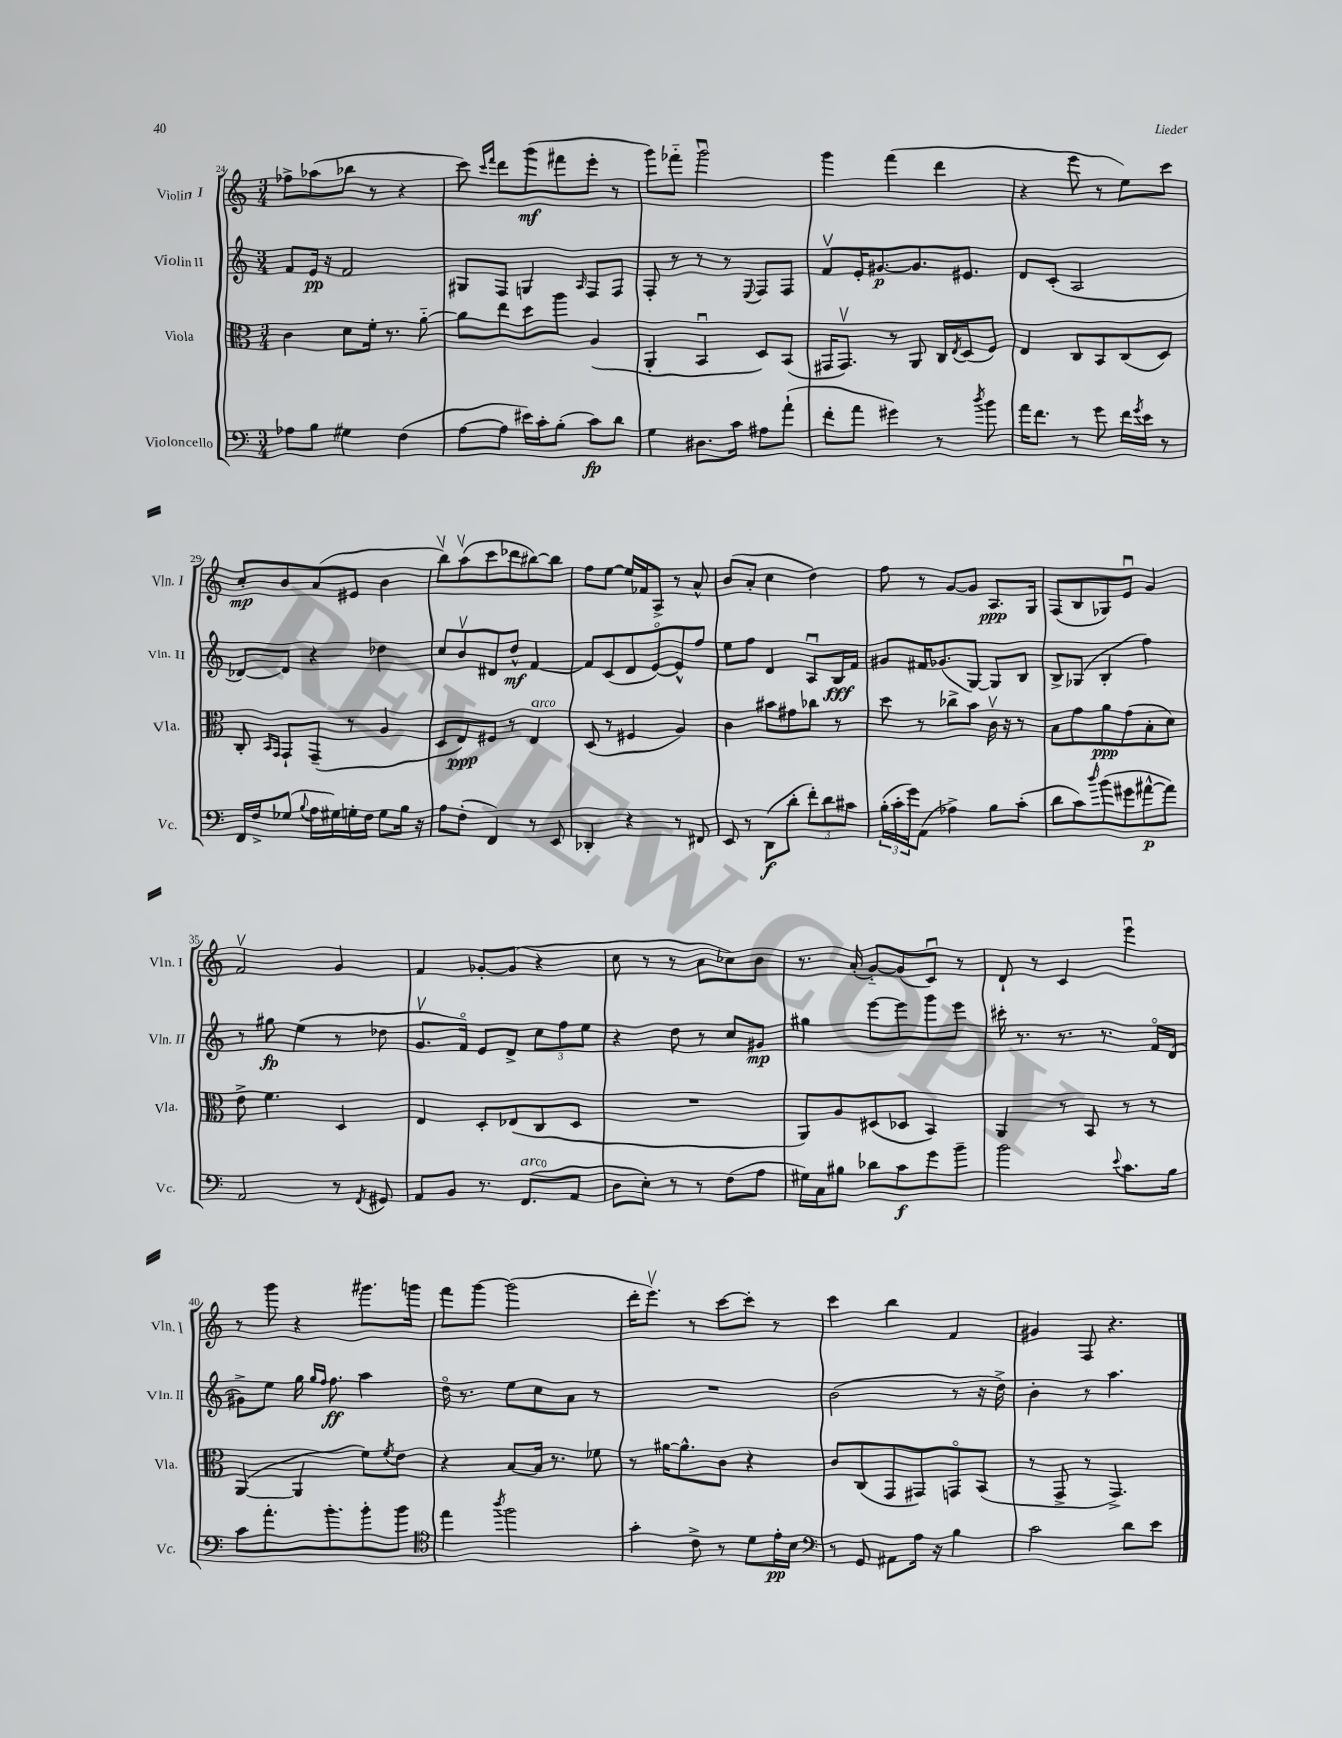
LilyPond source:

<<
\new StaffGroup <<
\new Staff = "s0" \with { instrumentName = "Violin I" shortInstrumentName = "Vln. I" } {
    \clef treble \key c \major \numericTimeSignature \time 3/4
    fes''8-> aes''8( bes''8 r8 r4 |
    c'''8) \grace { c'''16 f'''16 } d'''8 g'''8\mf( fis'''8 e'''8-. r8 |
    g'''8) fes'''8-_ g'''2\downbow |
    g'''4 f'''4( d'''4 |
    r4 e'''8 r8 e''8) c'''8 |
    c''8-.\mp b'8 a'8( eis'8 b'4 |
    b''8\upbow) a''8\upbow( c'''8 des'''8 bis''8~) bis''8 |
    f''8 e''8~ e''16 fes'16 a8-> r8 a'8-^ |
    b'8( a'8-. c''4 d''4) |
    f''8 r8 g'8~ g'8 a8.\ppp g16 |
    f8( b8 ges8) e'8\downbow g'4 |
    f'2\upbow g'4 |
    f'4 ges'8~-. ges'8( r4 |
    c''8 r8 r8 a'8 ces''8) b'8 |
    r8. a'16-.( g'8~-_) g'8( c'8\downbow) r8 |
    d'8-! r8 c'4 e'''4\downbow |
    r8 g'''8 r4 gis'''8. g'''16 |
    f'''8 g'''8~ g'''2( |
    d'''16-. e'''8.\upbow) r8 c'''8~ c'''8-. r8 |
    c'''4 b''4 f'4 |
    gis'4 f8 r4. \bar "|." |
}
\new Staff = "s1" \with { instrumentName = "Violin II" shortInstrumentName = "Vln. II" } {
    \clef treble \key c \major \numericTimeSignature \time 3/4
    f'8 e'16\pp r16 f'2 |
    gis8 f8 g4 \grace { a16 } f8 f8 |
    f8-. r8 r8 r8 \appoggiatura { e8 } f8 f8 |
    f'8\upbow e'16-. gis'8.~\p gis'8. eis'8. |
    d'8 c'8-.( a2 |
    des'8~) des'8 r4 des''4 |
    c''8 b'8\upbow dis'8 d''8-^\mf f'4~ |
    f'8 c'8( d'8 e'8~\flageolet) e'8-^ f''8 |
    e''8 f''8 d'4 a8\downbow b16\fff f'16 |
    gis'8 fis'16 ges'8.( g8~) g8 b8 |
    b8-> ges8( b4-. f''4) |
    r8 gis''8\fp e''4( r8 des''8 |
    g'8.\upbow f'16\flageolet) e'8 d'8-> \tuplet 3/2 { c''8 f''8 e''8 } |
    r4 d''8 r8 c''8 gis'8\mp |
    gis''4 e'''8~ e'''8 g'''8 e'''8 |
    cis'''16-. r8. r8. r8. f'16\flageolet d'16( |
    gis'8->) e''8 g''16 \grace { g''16 f''16 } f''8.\ff a''4 |
    d''16\flageolet r8. e''8 c''8 a'8 r8 |
    R2. |
    b'2( r8 r16 d''16->) |
    b'4-. r8 a''4. \bar "|." |
}
\new Staff = "s2" \with { instrumentName = "Viola" shortInstrumentName = "Vla." } {
    \clef alto \key c \major \numericTimeSignature \time 3/4
    c'4 d'8 f'16-. r8. a'8~-_ |
    a'8 e''8 d''8 a''8 a4( |
    a,4-. b,4\downbow d8) b,8( |
    gis,16 gis,8.\upbow) r8 a,8 c16 \acciaccatura { e8 } d16( f8) |
    e4 c8 b,8 c8( d8) |
    c8-. \grace { b,16 g,16 } g,8-! g,8--( r8 a4 |
    d8 e8\ppp) fis8 r8 e4^\markup { \italic "arco" } |
    d8( r8 fis4 a4) |
    c'4 bis'8 gis'8 ces''8 r8 |
    d''8 r8 ces''8-> b'8 c'16\upbow r16 r8 |
    b8 g'8 a'8\ppp g'8( b8-. d'8) |
    e'8-> f'4. d4 |
    e4 d8-. ees8( c8 d8 |
    R2. |
    a,8) a8 dis8( des8 b,4) |
    a,4 r8 b,8 r8 r8 |
    a,4~( a,4 f'8) \acciaccatura { f'8 } e'8 |
    r4 b8~ b16 r8. fes'8 |
    r8 ais'16~ ais'8.-^ c'8 r4 |
    c'8 c8( g,8 gis,8) g,8\flageolet b,8( |
    r8 g,8-> r8 g,4.->) \bar "|." |
}
\new Staff = "s3" \with { instrumentName = "Violoncello" shortInstrumentName = "Vc." } {
    \clef bass \key c \major \numericTimeSignature \time 3/4
    aes8 b8 gis4 f4( |
    a8~ a8 eis'16) c'16-. b8-.( c'8\fp) d'8 |
    g4 dis8. c'16 ais8 a'8-!( |
    f'8-. a'8 gis'4) r8 \acciaccatura { d''8 } b'8 |
    a'16 f'8. r8 g'8 f'16 \acciaccatura { g'8 } e'16 r8 |
    f,16 f16-> ges8( \appoggiatura { b8 } a16 gis16) g16-. f16 g8 b16 r16 |
    a8 f8-.( f,4) r8 e,8 |
    des,4-. r4 r8 fis,8 |
    e,8 r8 d,8\f( d'8-. \tuplet 3/2 { f'8-.) d'8 cis'8 } |
    \tuplet 3/2 { b16-.( c'16-. g'16) } a,8( aes4->) b8 c'8-.( |
    d'8 c'8) \grace { d''16 } b'8( gis'8 ais'8~-^\p ais'8) |
    a,2 r8 \acciaccatura { f,8 } gis,8 |
    a,8 b,8 r8. f,8.^\markup { \italic "arco" }( a,8 |
    d8 e8-.) r8 r8 f8( a8 |
    gis16) c16 bis8 des'8 c'8\f g'8 b'8-- |
    b'2 \appoggiatura { e'8 } c'8. b16 |
    c'8 a'8.-. b'8.-. b'8-. b'8 |
    \clef tenor e''4 \acciaccatura { a''8 } f''2 |
    g'4-. c'8-> r8 d'8 e'16-.\pp b16 |
    \clef bass r8 g,8 ais,8 a16 r16 b4 |
    c'2 d'8 e'8 \bar "|." |
}
>>
>>
\layout { \context { \Score currentBarNumber = #24 } }
